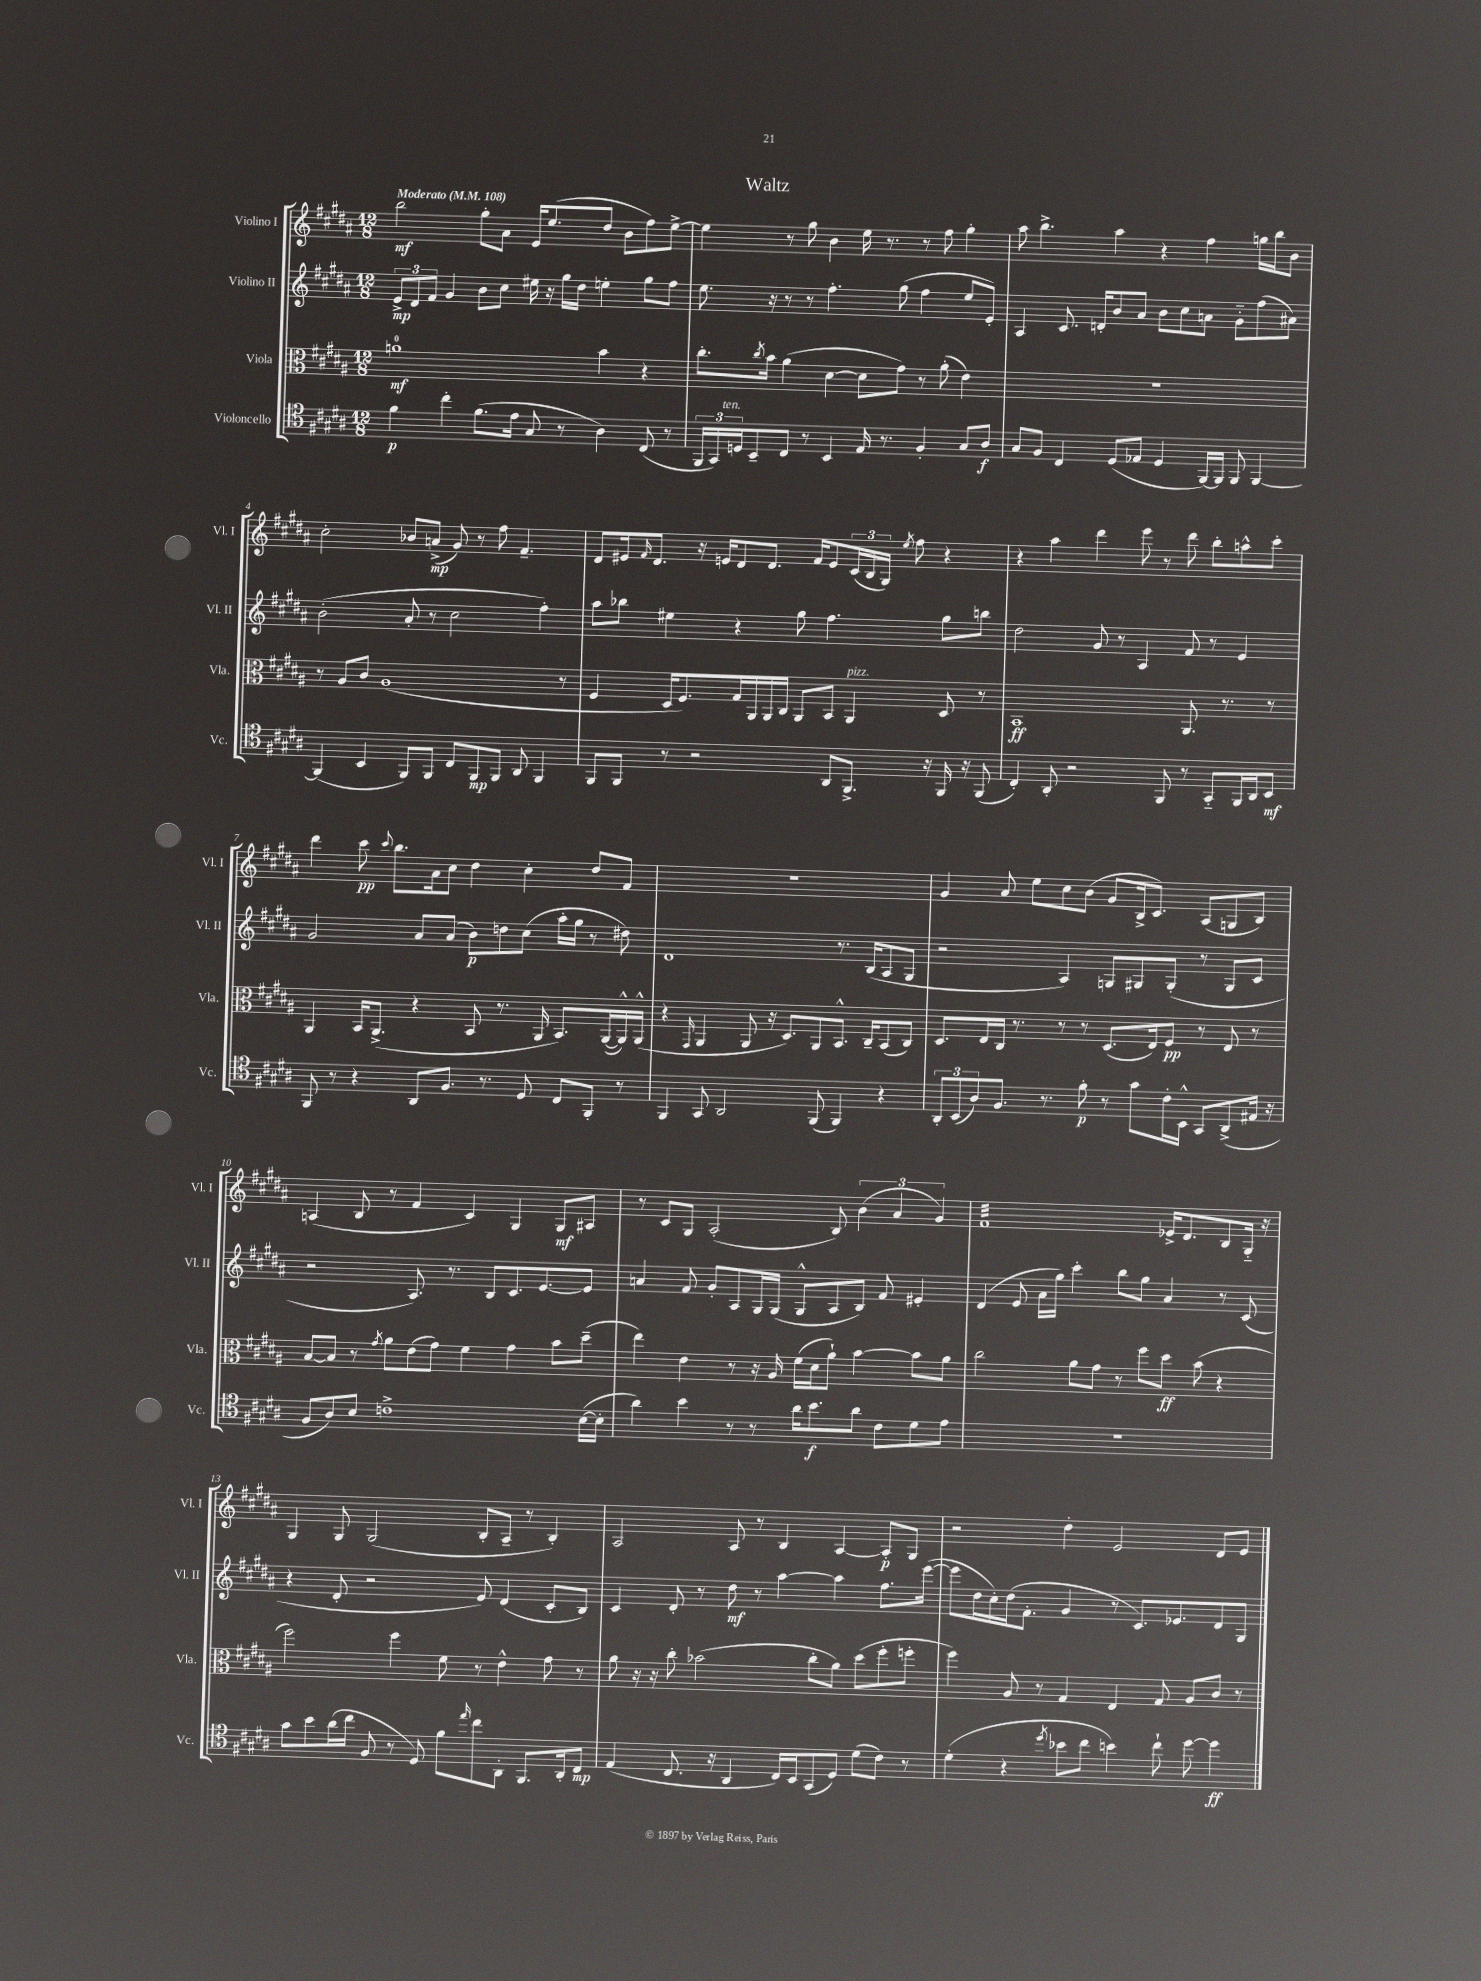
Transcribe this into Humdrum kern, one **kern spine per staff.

**kern	**dynam	**kern	**dynam	**kern	**dynam	**kern	**dynam
*part4	*part4	*part3	*part3	*part2	*part2	*part1	*part1
*staff4	*staff4	*staff3	*staff3	*staff2	*staff2	*staff1	*staff1
*I"Violoncello	*	*I"Viola	*	*I"Violino II	*	*I"Violino I	*
*I'Vc.	*	*I'Vla.	*	*I'Vl. II	*	*I'Vl. I	*
*clefC4	*	*clefC3	*	*clefG2	*	*clefG2	*
*k[f#c#g#d#a#]	*	*k[f#c#g#d#a#]	*	*k[f#c#g#d#a#]	*	*k[f#c#g#d#a#]	*
*M12/8	*	*M12/8	*	*M12/8	*	*M12/8	*
*MM108	*	*MM108	*	*MM108	*	*MM108	*
=1	=1	=1	=1	=1	=1	=1	=1
!	!	!	!	!	!	!LO:TX:a:B:t=Moderato	!
4f#\	p	1an	mf	12e^/L	mp	2bb\	mf
.	.	.	.	12d#/	.	.	.
.	.	.	.	12f#/J	.	.	.
4cc#'\	.	.	.	4g#/	.	.	.
(8.f#\L	.	.	.	8b\L	.	8gg#'\L	.
.	.	.	.	8cc#\J	.	8a#\J	.
16e\Jk	.	.	.	.	.	.	.
8G#/	.	.	.	16ee#X\	.	16e/KL	.
.	.	.	.	16r	.	(8.ee/	.
8r	.	.	.	16gg#\LL	.	.	.
.	.	.	.	16dd#\JJ	.	.	.
4A#\)	.	4b\	.	4een'\	.	8dd#/J	.
.	.	.	.	.	.	8b\L	.
(8C#/	.	4r	.	8gg#\L	.	8ff#\)	.
8r	.	.	.	8ff#\J	.	[8ee^\J	.
=2	=2	=2	=2	=2	=2	=2	=2
24FF#/LL	.	8.cc#'\L	.	8.ee\	.	4ee\]	.
24GG#/)	.	.	.	.	.	.	.
!LO:TX:a:i:t=ten.	!	!	!	!	!	!	!
24Dn/J	.	.	.	.	.	.	.
8BB~/	.	.	.	.	.	.	.
.	.	8qcc#/	.	.	.	.	.
.	.	16b\Jk	.	16r	.	.	.
8C#/J	.	(4a#\	.	8r	.	8r	.
8r	.	.	.	8r	.	8gg#\	.
4BB/	.	[4d#\	.	4.ff#'\	.	4b\	.
16E/	.	8d#\L]	.	.	.	16ee\	.
8.r	.	.	.	.	.	8.r	.
.	.	8g#\J)	.	(8gg#\	.	.	.
4F#'/	.	8r	.	4ff#\	.	8r	.
.	.	(8a#'\	.	.	.	8ff#\	.
8G#/L	.	4e\)	.	8ee/L	.	4gg#'\	.
8A#/J	f	.	.	8e'/J)	.	.	.
=3	=3	=3	=3	=3	=3	=3	=3
8G#/L	.	1.r	.	4A#/	.	8aa#\	.
8F#/J	.	.	.	.	.	4.bb^\	.
4C#/	.	.	.	8.c#/	.	.	.
.	.	.	.	16dn'/KL	.	.	.
(8D#/L	.	.	.	8b/	.	4aa#\	.
8E-X/J	.	.	.	8a#/J	.	.	.
4D#/	.	.	.	8b\L	.	4r	.
.	.	.	.	8cc#\	.	.	.
[16FF#/LL)	.	.	.	8an\J	.	4ff#\	.
16FF#/JJ]	.	.	.	.	.	.	.
8FF#/	.	.	.	8g#\L	.	.	.
[4FF#/	.	.	.	(8ff#\	.	16ggn\LL	.
.	.	.	.	.	.	16bb\J	.
.	.	.	.	8a#X\J)	.	8b\J	.
!!LO:LB:g=z
=4	=4	=4	=4	=4	=4	=4	=4
(4FF#/]	.	8r	.	(2b'\	.	2cc#'\	.
.	.	8A#/L	.	.	.	.	.
4BB/	.	8c#/J	.	.	.	.	.
.	.	(1A#	.	.	.	.	.
8FF#/L)	.	.	.	8a#'/	.	8b-X/L	.
8FF#/J	.	.	.	8r	.	(8an^/J	mp
8C#/L	.	.	.	2cc#\	.	8g#/)	.
8FF#/	mp	.	.	.	.	8r	.
8FF#/J	.	.	.	.	.	8ff#\	.
8AA#/	.	.	.	.	.	4.f#~/	.
4FF#/	.	.	.	4ff#'\)	.	.	.
.	.	8r	.	.	.	.	.
=5	=5	=5	=5	=5	=5	=5	=5
8FF#/L	.	4F#/	.	8aa#\L	.	8d#/L	.
8FF#/J	.	.	.	8bb-X\J	.	16e#X/k	.
.	.	.	.	.	.	16qqf#/	.
.	.	.	.	.	.	8.d#/J	.
8r	.	16D#/KL	.	4ee#X\	.	.	.
.	.	8.F#/)	.	.	.	.	.
2r	.	.	.	.	.	16r	.
.	.	.	.	.	.	16en/KL	.
.	.	16G#/L	.	4r	.	8d#/	.
.	.	16AA#/	.	.	.	.	.
.	.	16AA#/	.	.	.	8.d#/J	.
.	.	16C#/JJ	.	.	.	.	.
.	.	8AA#/L	.	8gg#\	.	.	.
.	.	.	.	.	.	16f#/KL	.
8AA#/L	.	8BB/J	.	4.ff#\	.	8e/	.
!	!	!LO:TX:a:i:t=pizz.	!	!	!	!	!
8.FF#^/J	.	4AA#/	.	.	.	(24c#/L	.
.	.	.	.	.	.	24B/	.
.	.	.	.	.	.	24G#/JJ)	.
.	.	.	.	.	.	8qee/	.
.	.	.	.	.	.	8ff#\	.
16r	.	.	.	.	.	.	.
16FF#/	.	8D#/	.	8gg#\L	.	4r	.
16r	.	.	.	.	.	.	.
(8FF#/	.	8r	.	8bbn\J	.	.	.
=6	=6	=6	=6	=6	=6	=6	=6
4C#'/)	.	1BB	ff	2dd#\	.	4r	.
8AA#'/	.	.	.	.	.	4aa#\	.
2r	.	.	.	.	.	.	.
.	.	.	.	8g#/	.	4ddd#\	.
.	.	.	.	8r	.	.	.
.	.	.	.	4A#/	.	8eee\	.
8FF#/	.	.	.	.	.	8r	.
8r	.	8.AA#/	.	8f#/	.	8ddd#\	.
8GG#/L	.	.	.	8r	.	8bb'\L	.
.	.	8.r	.	.	.	.	.
16FF#/L	.	.	.	4e/	.	8aan^^\	.
16AA#/J	.	.	.	.	.	.	.
8BB/J	mf	8r	.	.	.	8ccc#'\J	.
!!LO:LB:g=z
=7	=7	=7	=7	=7	=7	=7	=7
8FF#/	.	4AA#/	.	2g#/	.	4ddd#\	.
8r	.	.	.	.	.	.	.
4r	.	16BB/KL	.	.	.	8ccc#\	pp
.	.	(8.AA#^/J	.	.	.	.	.
.	.	.	.	.	.	8qqccc#/	.
.	.	.	.	.	.	8.bb\L	.
8AA#/L	.	4r	.	8a#/L	.	.	.
.	.	.	.	.	.	16a#\k	.
8.F#/J	.	.	.	(8a#/J	.	8cc#\J	.
.	.	8BB/	.	8b\L)	p	4dd#\	.
8.r	.	.	.	.	.	.	.
.	.	8.r	.	8ddn\	.	.	.
8D#/	.	.	.	(8cc#\J	.	4cc#'\	.
.	.	16AA#/	.	.	.	.	.
8C#/L	.	8.BB/L)	.	16aa#'\LL	.	.	.
.	.	.	.	16gg#\JJ	.	.	.
8FF#'/J	.	.	.	8r	.	8dd#/L	.
.	.	([16AA#/L	.	.	.	.	.
8r	.	16AA#^^/])	.	8dd#X\)	.	8f#/J	.
.	.	(16AA#^^/JJ	.	.	.	.	.
=8	=8	=8	=8	=8	=8	=8	=8
4FF#/	.	4r	.	1d#	.	1.r	.
.	.	16qqGG#/	.	.	.	.	.
8GG#/	.	4AA#/	.	.	.	.	.
2AA#/	.	.	.	.	.	.	.
.	.	8AA#/	.	.	.	.	.
.	.	16r	.	.	.	.	.
.	.	8.D#/L)	.	.	.	.	.
(8FF#/	.	8AA#/	.	.	.	.	.
4FF#/)	.	8.BB^^/J	.	8.r	.	.	.
.	.	16C#~/KL	.	(16B/KL	.	.	.
4r	.	(8BB/	.	8A#/	.	.	.
.	.	8C#/J)	.	8G#/J	.	.	.
=9	=9	=9	=9	=9	=9	=9	=9
12AA#'/L	.	8.D#/L	.	2r	.	4g#/	.
(12BB/	.	.	.	.	.	.	.
12A#/)	.	.	.	.	.	.	.
.	.	16E/L	.	.	.	.	.
8.F#/J	.	16C#/JJ	.	.	.	8a#/	.
.	.	8.r	.	.	.	.	.
.	.	.	.	.	.	8ee\L	.
8.r	.	.	.	.	.	.	.
.	.	8r	.	4A#/)	.	8cc#\	.
8f#'\	p	8r	.	.	.	(8b\J	.
8r	.	(8.D#/L	.	8Gn/L	.	8g#/L	.
8g#\L	.	.	.	8G#X/	.	16B^/k	.
.	.	16E/k)	.	.	.	8.c#/J)	.
16c#'\L	.	8F#/J	pp	(8G#'/J	.	.	.
16BB^^\JJ	.	.	.	.	.	.	.
8GG#/L	.	8r	.	8r	.	(8A#/L	.
(8AA#^/	.	8E/	.	8G#/L	.	8Gn/	.
16E#X/Jk	.	8r	.	8c#/J	.	8B/J)	.
16r	.	.	.	.	.	.	.
!!LO:LB:g=z
=10	=10	=10	=10	=10	=10	=10	=10
8F#/L	.	[8B/L	.	2r	.	(4An/	.
8A#/)	.	8B/J]	.	.	.	.	.
8B/J	.	8r	.	.	.	8B/	.
.	.	8qg#/	.	.	.	.	.
1cn^	.	8a#\L	.	.	.	8r	.
.	.	(8e\	.	8.A#/)	.	4f#/	.
.	.	8g#\J)	.	.	.	.	.
.	.	.	.	8.r	.	.	.
.	.	4f#\	.	.	.	4c#/)	.
.	.	.	.	8B/L	.	.	.
.	.	4g#\	.	8.c#/	.	4G#/	.
.	.	.	.	[8.e/	.	.	.
.	.	8b\L	.	.	.	8G#/L	mf
([16B\LL	.	(8dd#~\J	.	8e/J]	.	8A#X/J	.
16B'\JJ]	.	.	.	.	.	.	.
=11	=11	=11	=11	=11	=11	=11	=11
4a#\)	.	4ee\)	.	4an/	.	8r	.
.	.	.	.	.	.	8c#/L	.
4b\	.	4e\	.	8f#/	.	8G#/J	.
.	.	.	.	8g#'/L	.	(2A#'/	.
8r	.	8r	.	8A#/	.	.	.
8r	.	16r	.	16G#/L	.	.	.
.	.	16A#/	.	(16G#/JJ	.	.	.
16a#\KL	.	(16f#\LL	.	8G#^^/L	.	.	.
8.b\	f	16d#\J	.	.	.	.	.
.	.	8a#`\J)	.	8A#/	.	8B/)	.
8a#\J	.	[4b\	.	8B/J)	.	(6b\	.
8c#\L	.	.	.	8f#/	.	.	.
.	.	.	.	.	.	6a#/	.
8d#\	.	8b\L]	.	4e#X'/	.	.	.
.	.	.	.	.	.	6g#/)	.
8e\J	.	8a#\J	.	.	.	.	.
=12	=12	=12	=12	=12	=12	=12	=12
*	*	*	*	*	*	*tremolo	*
1.r	.	2cc#\	.	(4d#/	.	32f#LLL	.
.	.	.	.	.	.	32f#	.
.	.	.	.	.	.	32f#	.
.	.	.	.	.	.	32f#	.
.	.	.	.	.	.	32f#	.
.	.	.	.	.	.	32f#	.
.	.	.	.	.	.	32f#	.
.	.	.	.	.	.	32f#	.
.	.	.	.	8e/	.	32f#	.
.	.	.	.	.	.	32f#	.
.	.	.	.	.	.	32f#	.
.	.	.	.	.	.	32f#	.
.	.	.	.	16a#\LL	.	32f#	.
.	.	.	.	.	.	32f#	.
.	.	.	.	16gg#\JJ)	.	32f#	.
.	.	.	.	.	.	32f#	.
.	.	8a#\L	.	4ccc#'\	.	32f#	.
.	.	.	.	.	.	32f#	.
.	.	.	.	.	.	32f#	.
.	.	.	.	.	.	32f#	.
.	.	8g#\J	.	.	.	32f#	.
.	.	.	.	.	.	32f#	.
.	.	.	.	.	.	32f#	.
.	.	.	.	.	.	32f#	.
.	.	8r	.	8bb\L	.	32f#	.
.	.	.	.	.	.	32f#	.
.	.	.	.	.	.	32f#	.
.	.	.	.	.	.	32f#	.
.	.	8ff#\L	.	8gg#\J	.	32f#	.
.	.	.	.	.	.	32f#	.
.	.	.	.	.	.	32f#	.
.	.	.	.	.	.	32f#JJJ	.
*	*	*	*	*	*	*Xtremolo	*
.	.	8dd#\J	ff	4a#/	.	16e-X^/KL	.
.	.	.	.	.	.	8.d#/	.
.	.	(8b\	.	.	.	.	.
.	.	4r	.	8r	.	8B/	.
.	.	.	.	(8c#/	.	16G#/Jk	.
.	.	.	.	.	.	16r	.
!!LO:LB:g=z
=13	=13	=13	=13	=13	=13	=13	=13
8g#\L	.	2ff#\)	.	4r	.	4G#/	.
8b\	.	.	.	.	.	.	.
(16a#\L	.	.	.	8d#'/	.	8G#/	.
16cc#\JJ	.	.	.	.	.	.	.
8F#/	.	.	.	2r	.	(2G#/	.
8r	.	4ff#\	.	.	.	.	.
8D#/)	.	.	.	.	.	.	.
8f#\L	.	8f#\	.	.	.	.	.
16qqee/	.	.	.	.	.	.	.
8cc#\	.	8r	.	8e/)	.	8B'/L	.
8AA#'\J	.	4e^^\	.	(4d#/	.	8A#~/J	.
8.FF#/L	.	.	.	.	.	8r	.
.	.	8g#\	.	8c#'/L	.	4B'/)	.
16AA#'/k	.	.	.	.	.	.	.
8C#/J	mp	8r	.	8B/J)	.	.	.
=14	=14	=14	=14	=14	=14	=14	=14
(4E/	.	8a#\	.	4c#/	.	2A#/	.
.	.	16r	.	.	.	.	.
.	.	16r	.	.	.	.	.
8.C#/	.	8cc#'\	.	8d#'/	.	.	.
.	.	(2b-X\	.	8r	.	.	.
16r	.	.	.	.	.	.	.
4AA#/	.	.	.	8dd#\	mf	8A#/	.
.	.	.	.	8r	.	8r	.
16C#/LL)	.	.	.	[4aa#\	.	4B/	.
16BB/J	.	.	.	.	.	.	.
(8GG#/	.	8cc#'\L	.	.	.	.	.
8D#/J)	.	8a#\J)	.	4aa#\]	.	[4A#/	.
(8d#\L	.	(8dd#\L	.	.	.	.	.
8c#\J)	.	8ff#'\	.	8.ff#\L	.	8A#'/L]	p
8r	.	8ffn'\J	.	.	.	8G#/J	.
.	.	.	.	([16eee\Jk	.	.	.
=15	=15	=15	=15	=15	=15	=15	=15
(4d#'\	.	4ff#\)	.	8eee\L]	.	2r	.
.	.	.	.	16dd#\L	.	.	.
.	.	.	.	16cc#'\)	.	.	.
4r	.	8A#/	.	(16dd#\J	.	.	.
.	.	.	.	8.f#'\J	.	.	.
.	.	8r	.	.	.	.	.
8qdd#/	.	.	.	.	.	.	.
8b-X\L	.	4G#/	.	4g#/	.	4dd#'\	.
8cc#\J	.	.	.	.	.	.	.
4bn\)	.	4E/	.	8r	.	2e/	.
.	.	.	.	8.c#/L)	.	.	.
8cc#`\	.	8G#/	.	.	.	.	.
.	.	.	.	8.e-X/	.	.	.
[8dd#\	.	8A#/L	.	.	.	.	.
4dd#\]	ff	8c#/J	.	8d#/	.	8d#/L	.
.	.	8r	.	8G#/J	.	8e/J	.
==	==	==	==	==	==	==	==
*-	*-	*-	*-	*-	*-	*-	*-
